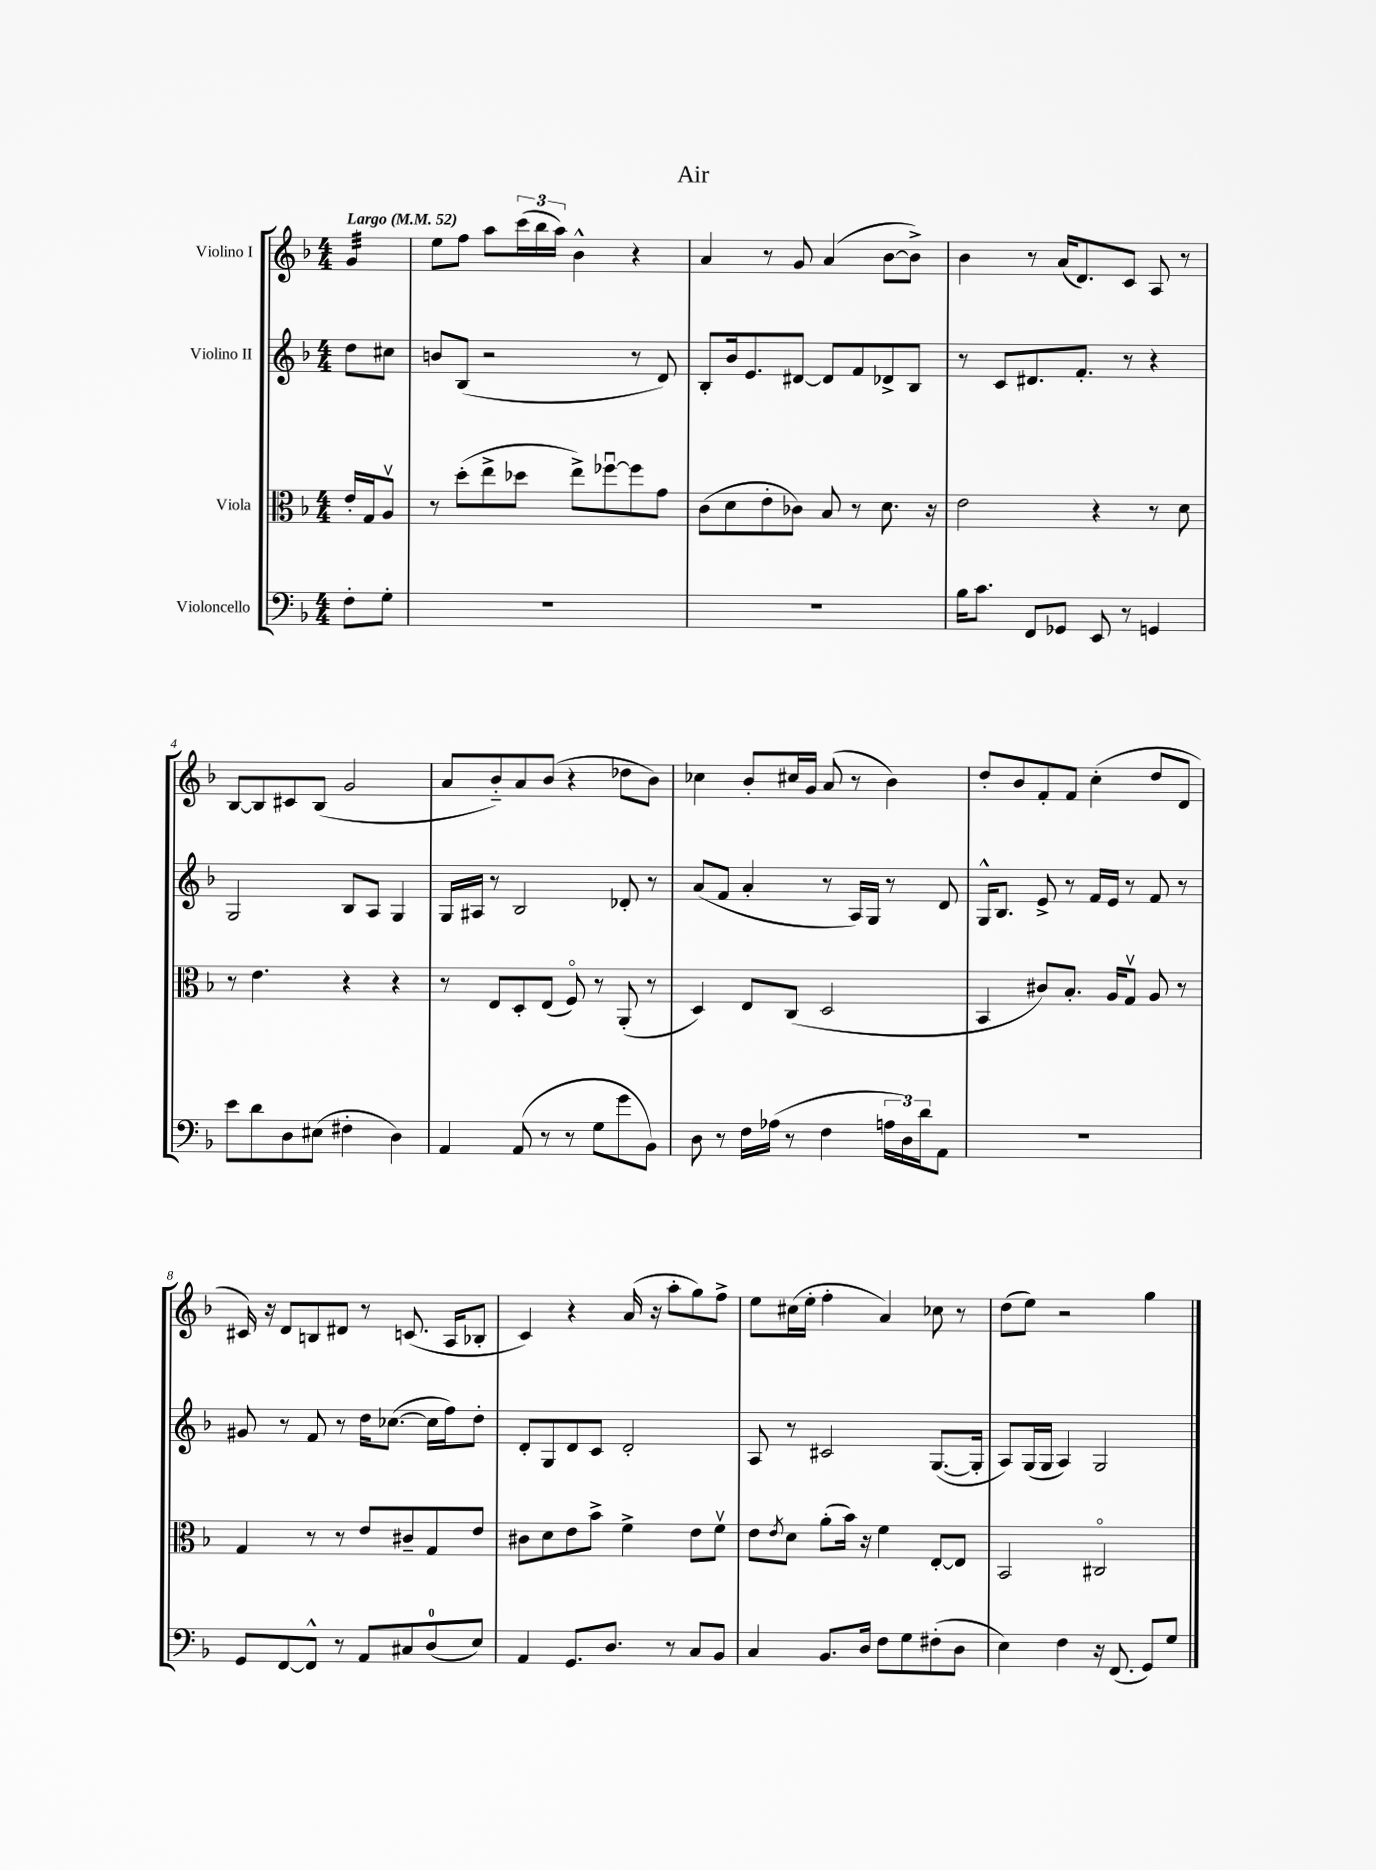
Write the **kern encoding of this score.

**kern	**kern	**kern	**kern
*staff4	*staff3	*staff2	*staff1
*clefF4	*clefC3	*clefG2	*clefG2
*k[b-]	*k[b-]	*k[b-]	*k[b-]
*M4/4	*M4/4	*M4/4	*M4/4
*MM52	*MM52	*MM52	*MM52
8F'	16e'	8dd	4g
.	16G	.	.
8G'	8Av	8cc#	.
=	=	=	=
1r	8r	8b	8ee
.	(8dd'	(8B-	8ff
.	8ee^	2r	8aa
.	8dd-	.	(24ccc
.	.	.	24bb-
.	.	.	24aa)
.	8ee^)	.	4b-^^
.	[8ff-u	.	.
.	8ff-]	8r	4r
.	8g	8d)	.
=	=	=	=
1r	(8c	8B-'	4a
.	8d	16b-	.
.	.	8.e	.
.	8e'	.	8r
.	8c-)	[8d#	8g
.	8B-	8d#]	(4a
.	8r	8f	.
.	8.d	8d-^	[8b-
.	.	8B-	8b-^])
.	16r	.	.
=	=	=	=
16B-	2e	8r	4b-
8.c	.	.	.
.	.	8c	.
8FF	.	8.d#	8r
8GG-	.	.	(16a
.	.	8.f'	8.d)
8EE	4r	.	.
8r	.	8r	8c
4GG	8r	4r	8A
.	8d	.	8r
=	=	=	=
8e	8r	2G	[8B-
8d	4.e	.	8B-]
8D	.	.	8c#
(8E#	.	.	(8B-
4F#'	4r	8B-	2g
.	.	8A	.
4D)	4r	4G	.
=	=	=	=
4AA	8r	16G	8a
.	.	16A#	.
.	8E	8r	8b-'~)
(8AA	8D'	2B-	8a
8r	(8E	.	(8b-
8r	8Fo)	.	4r
8G	8r	.	.
8g	(8AA'	8d-'	8dd-
8BB-)	8r	8r	8b-)
=	=	=	=
8D	4D)	(8a	4cc-
8r	.	8f	.
16F	8E	4a'	8b-'
(16A-	.	.	.
8r	(8C	.	16cc#
.	.	.	16g
4F	2D	8r	(8a
.	.	16A)	8r
.	.	16G	.
24A	.	8r	4b-)
24D)	.	.	.
24d	.	.	.
8AA	.	8d	.
=	=	=	=
1r	4BB-	16G^^	8dd'
.	.	8.B-	.
.	.	.	8b-
.	8c#)	8e^	8f'
.	8.B-'	8r	8f
.	.	16f	(4cc'
.	16A	16e	.
.	8Gv	8r	.
.	8A	8f	8dd
.	8r	8r	8d
=	=	=	=
8GG	4G	8g#	16c#)
.	.	.	16r
[8FF	.	8r	8d
8FF^^]	8r	8f	8B
8r	8r	8r	8d#
8AA	8e	16dd	8r
.	.	([8.cc-	.
8C#	8c#~	.	(8.c
(8D	8G	16cc-]	.
.	.	16ff)	16A
8E)	8e	8dd'	8B-'
=	=	=	=
4AA	8c#	8d'	4c)
.	8d	8G	.
8.GG	8e	8d	4r
.	8b-^	8c	.
8.D	.	.	.
.	4f^	2d'	(16a
.	.	.	16r
8r	.	.	8aa'
8C	8e	.	8gg)
8BB-	8fv	.	8ff^
=	=	=	=
4C	8e	8A	8ee
.	8qe	.	.
.	8d	8r	(16cc#
.	.	.	16ee'
8.BB-	(8a'	2c#	4ff'
.	16b-)	.	.
16D	16r	.	.
8F	4f	.	4a)
8G	.	.	.
(8F#'	[8E'	([8.G	8cc-
8D	8E]	.	8r
.	.	16G']	.
=	=	=	=
4E)	2BB-	8A)	(8dd
.	.	(16G	8ee)
.	.	16G	.
4F	.	4A)	2r
16r	2C#o	2G	.
(8.FF	.	.	.
8GG)	.	.	4gg
8G	.	.	.
==	==	==	==
*-	*-	*-	*-
